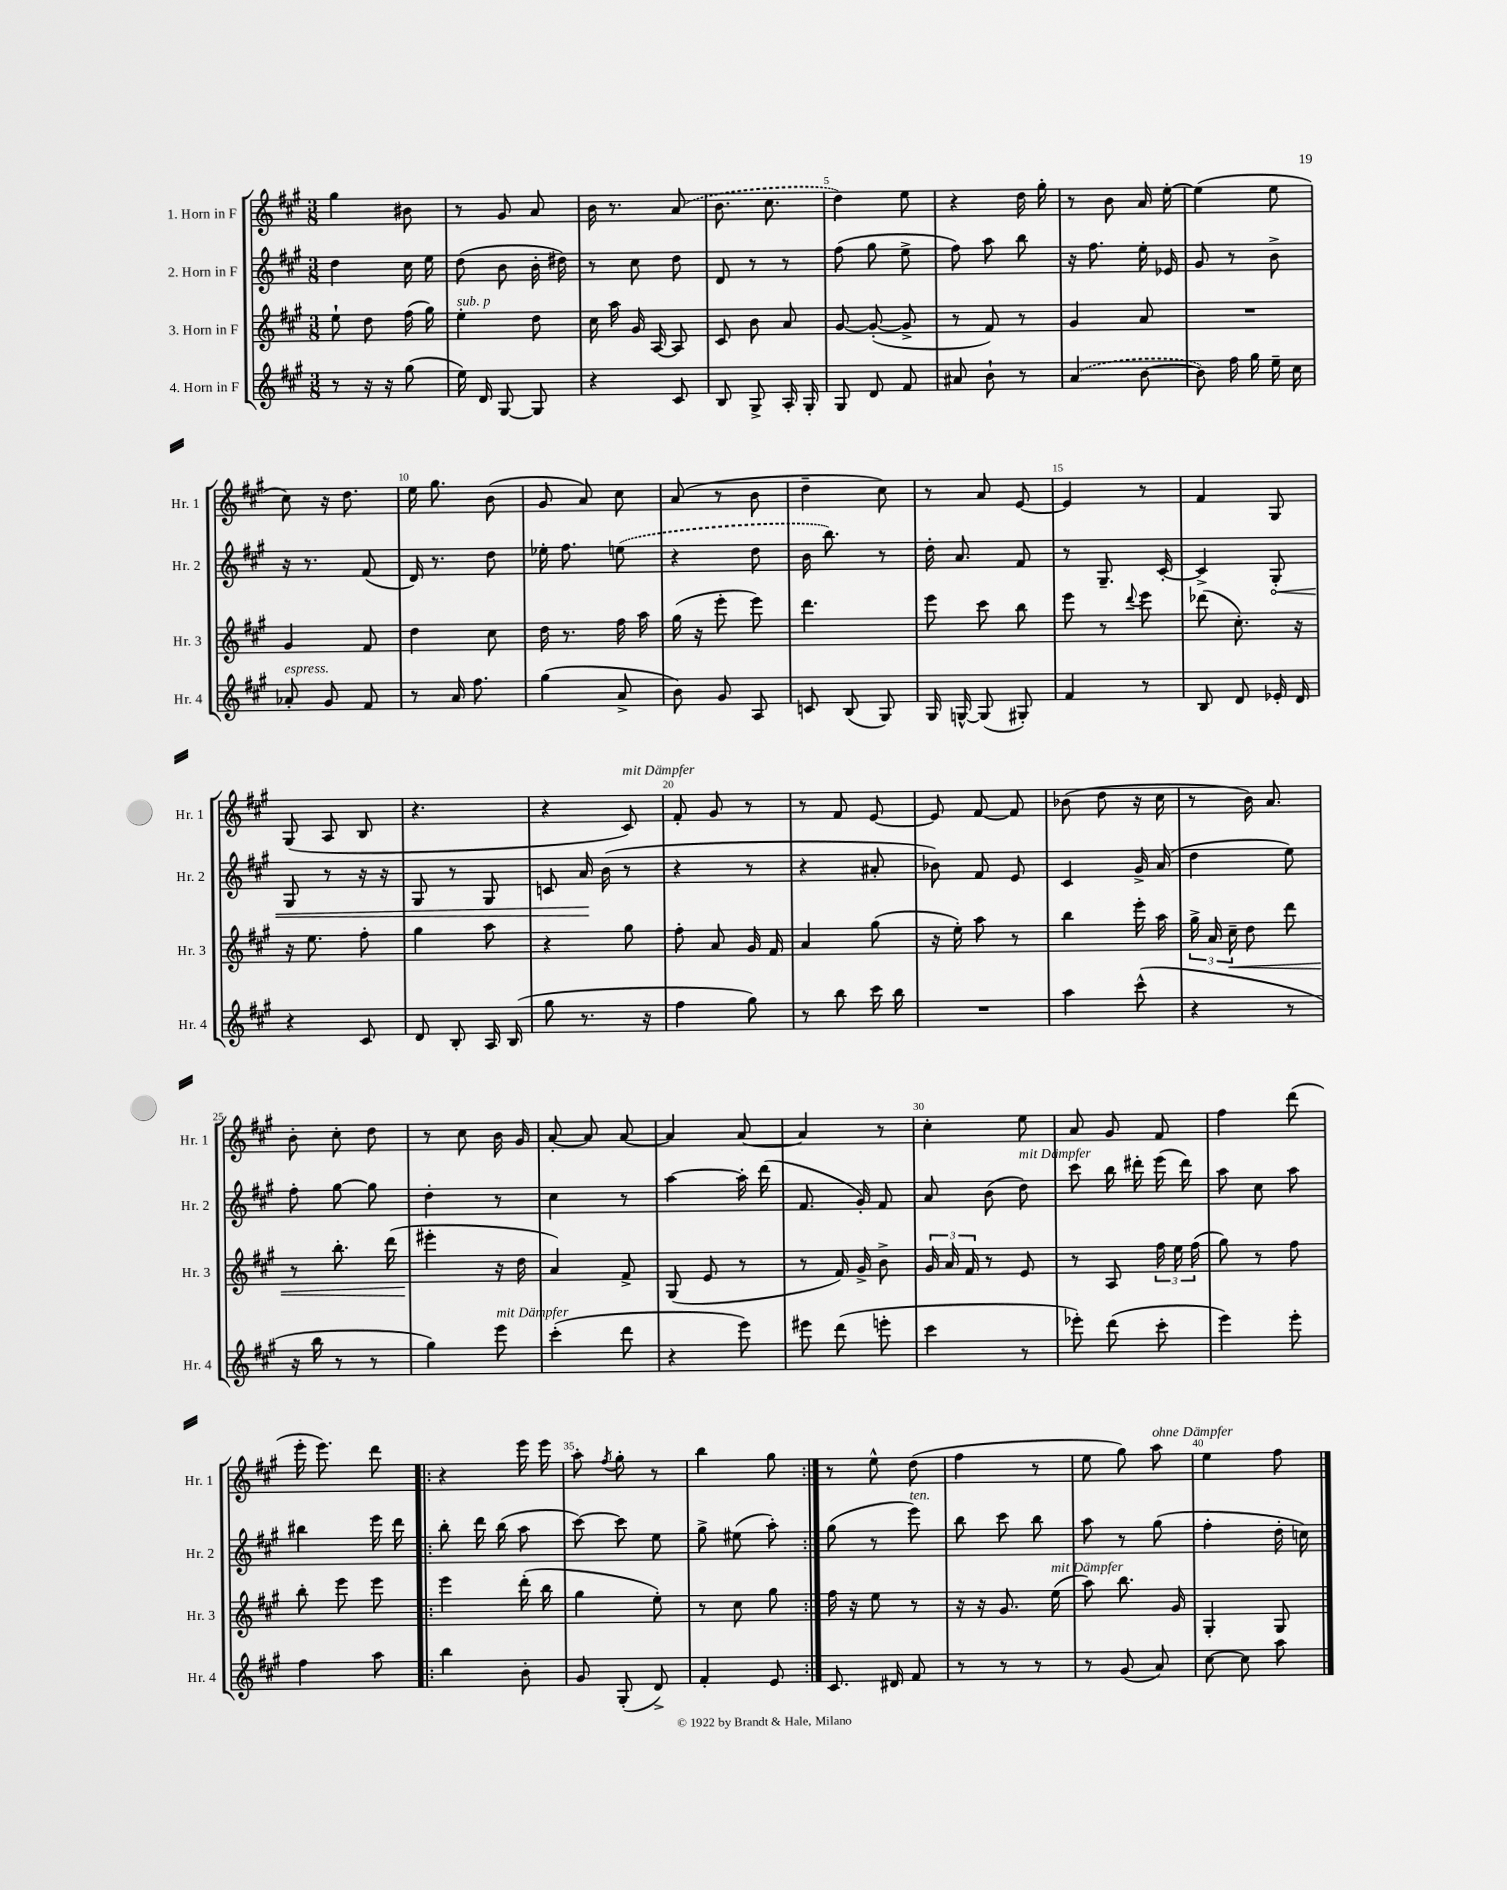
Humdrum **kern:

**kern	**kern	**kern	**kern
*staff4	*staff3	*staff2	*staff1
*clefG2	*clefG2	*clefG2	*clefG2
*k[f#c#g#]	*k[f#c#g#]	*k[f#c#g#]	*k[f#c#g#]
*M3/8	*M3/8	*M3/8	*M3/8
8r	8ee`\	4dd\	4gg#\
16r	8dd\	.	.
16r	.	.	.
(8gg#\	(16ff#\	16cc#\	8b#\
.	16gg#\)	16ee\	.
=	=	=	=
16ee\)	4ee'\	(8dd\	8r
16d/	.	.	.
[8G#/	.	8b\	8g#/
8G#/]	8dd\	16b'\	8a/
.	.	16dd#\)	.
=	=	=	=
4r	16cc#\	8r	16b\
.	16aa\	.	8.r
.	16g#/	8cc#\	.
.	[16A/	.	.
8c#/	8A/]	8dd\	(8a/
=	=	=	=
8B/	8c#/	8d/	8.b\
8G#^/	8b\	8r	.
.	.	.	8.cc#\
16A'/	8a/	8r	.
16G#'/	.	.	.
=	=	=	=
8G#/	[8g#/	(8ff#\	4dd\)
8d/	(8g#'/_	8gg#\	.
8f#/	8g#^/]	8ee^\	8ee\
=	=	=	=
8a#/	8r	8ff#\)	4r
8b`\	8f#/)	8aa\	.
8r	8r	8bb\	16dd\
.	.	.	16gg#'\
=	=	=	=
(4a/	4g#/	16r	8r
.	.	8.ff#\	.
.	.	.	8b\
[8b\	8a/	16ee'\	16a/
.	.	16e-/	[16ee'\
=	=	=	=
8b\])	4.r	8g#/	(4ee\]
16ff#\	.	8r	.
16gg#\	.	.	.
16ee~\	.	8b^\	8ee\
16cc#\	.	.	.
=	=	=	=
8a-'/	4g#/	16r	8cc#\)
.	.	8.r	.
8g#/	.	.	16r
.	.	.	8.dd\
8f#/	8f#/	(8f#/	.
=	=	=	=
8r	4dd\	16d/)	16ee\
.	.	8.r	8.gg#\
16a/	.	.	.
8.ff#\	.	.	.
.	8cc#\	8dd\	(8b\
=	=	=	=
(4gg#\	16dd\	16ee-'\	8g#/
.	8.r	8.ff#\	.
.	.	.	8a/)
8a^/	16ff#\	(8ee\	8cc#\
.	16aa\	.	.
=	=	=	=
8b\)	(16gg#\	4r	(8a/
.	16r	.	.
8g#/	8eee'\	.	8r
8A/	8eee\)	8dd\	8b\
=	=	=	=
8c/	4.ddd\	16b\	4dd~\
.	.	8.bb\)	.
(8B/	.	.	.
8G#/)	.	8r	8cc#\)
=	=	=	=
16G#/	8eee\	16dd'\	8r
[16G^^/	.	8.a/	.
(8G/]	8ccc#\	.	8a/
8G#'/)	8bb\	8f#/	[8e/
=	=	=	=
4f#/	8eee\	8r	4e/]
.	8r	8.G#~/	.
.	8qqddd/	.	.
8r	8eee\	.	8r
.	.	[16c#'/	.
=	=	=	=
8B/	(8ddd-\	4c#^/]	4f#/
8d/	8.cc#'\)	.	.
16e-'/	.	8G#'/	8G#/
16d/	16r	.	.
=	=	=	=
4r	16r	8G#/	(8G#/
.	8.ee\	.	.
.	.	8r	8A/
8c#/	8ff#'\	16r	8B/
.	.	16r	.
=	=	=	=
8d/	4gg#\	8G#/	4.r
8B'/	.	8r	.
16A/	8aa\	8G#/	.
(16B/	.	.	.
=	=	=	=
8gg#\	4r	8c/	4r
8.r	.	16a/	.
.	.	(16b\	.
.	8gg#\	8r	8c#/)
16r	.	.	.
=	=	=	=
4ff#\	8ff#'\	4r	8f#'/
.	8a/	.	8g#/
8gg#\)	16g#/	8r	8r
.	16f#/	.	.
=	=	=	=
8r	4a/	4r	8r
8bb\	.	.	8f#/
16ccc#\	(8gg#\	8a#'/	[8e/
16bb\	.	.	.
=	=	=	=
4.r	16r	8b-\)	8e/]
.	16ee'\)	.	.
.	8aa\	8f#/	[8f#/
.	8r	8e/	8f#/]
=	=	=	=
4aa\	4bb\	4c#/	(8b-\
.	.	.	8dd\
(8ccc#^^\	16eee'\	16g#^/	16r
.	16aa\	(16a/	16cc#\
=	=	=	=
4r	24gg#^\	4dd\	8r
.	24a/	.	.
.	24cc#~\	.	.
.	8dd\	.	16b\)
.	.	.	8.a/
8r	8ddd\	8ee\)	.
=	=	=	=
16r	8r	8ff#'\	8b'\
16bb\	.	.	.
8r	8.bb'\	[8gg#\	8cc#'\
8r	.	8gg#\]	8dd\
.	(16ddd\	.	.
=	=	=	=
4gg#\)	4eee#'\	4dd'\	8r
.	.	.	8cc#\
8eee\	16r	8r	16b\
.	16dd\	.	16g#/
=	=	=	=
(4ccc#'\	4a/)	4cc#\	[8a'/
.	.	.	8a/]
8ddd\	8f#^/	8r	[8a/
=	=	=	=
4r	(8G#/	[4aa\	4a/]
.	8e/	.	.
8eee\)	8r	16aa'\]	[8a/
.	.	(16ddd\	.
=	=	=	=
8eee#\	8r	8.f#/	4a/]
(8ddd\	16f#/)	.	.
.	16g#^/	16g#'/)	.
8eee'\	8b^\	8f#/	8r
=	=	=	=
4ccc#\	24g#/	8a/	4cc#'\
.	24a/	.	.
.	24f#/	.	.
.	8r	(8b\	.
8r	8e/	8dd\)	8ee\
=	=	=	=
8eee-'\)	8r	8ccc#\	8a/
(8ddd\	8A/	16bb\	8g#/
.	.	16ddd#'\	.
8ccc#'\	24ff#\	(16eee\	8f#/
.	24ee\	.	.
.	.	16ddd#\)	.
.	(24ff#\	.	.
=	=	=	=
4eee\)	8gg#\)	8aa\	4ff#\
.	8r	8cc#\	.
8eee'\	8ff#\	8aa\	(8ddd\
=	=	=	=
4ff#\	8bb'\	4bb#\	16eee'\
.	.	.	8.eee\)
.	8eee\	.	.
8aa\	8eee\	16eee\	8ddd\
.	.	16ddd\	.
=!|:	=!|:	=!|:	=!|:
4bb\	4eee\	8bb'\	4r
.	.	16ddd\	.
.	.	(16bb\	.
8b'\	(16ddd'\	8aa\	16eee\
.	16bb\	.	16eee\
=	=	=	=
8g#/	4gg#\	[8ccc#\)	8aa'\
.	.	.	8qff#/
(8G#'/	.	8ccc#\]	8gg#'\
8d^/)	8ee'\)	8ee\	8r
=	=	=	=
4f#'/	8r	8gg#^\	4bb\
.	8cc#\	(8ee#\	.
8e/	8gg#\	8aa'\)	8gg#\
=:|!	=:|!	=:|!	=:|!
8.c#/	16ff#\	(8gg#\	8r
.	16r	.	.
.	8ee\	8r	8ee^^\
16d#/	.	.	.
8f#/	8r	8eee\)	(8dd\
=	=	=	=
8r	16r	8bb\	4ff#\
.	16r	.	.
8r	8.g#/	8ccc#\	.
8r	.	8bb\	8r
.	(16ee\	.	.
=	=	=	=
8r	8aa\)	8aa\	8ee\
(8g#/	8.bb\	8r	8gg#\)
8a/)	.	(8gg#\	8aa\
.	16g#/	.	.
=	=	=	=
[8cc#\	4G#'/	4ff#'\	4ee\
8cc#\]	.	.	.
8aa\	8G#/	16dd'\	8ff#\
.	.	16cc\)	.
==	==	==	==
*-	*-	*-	*-
